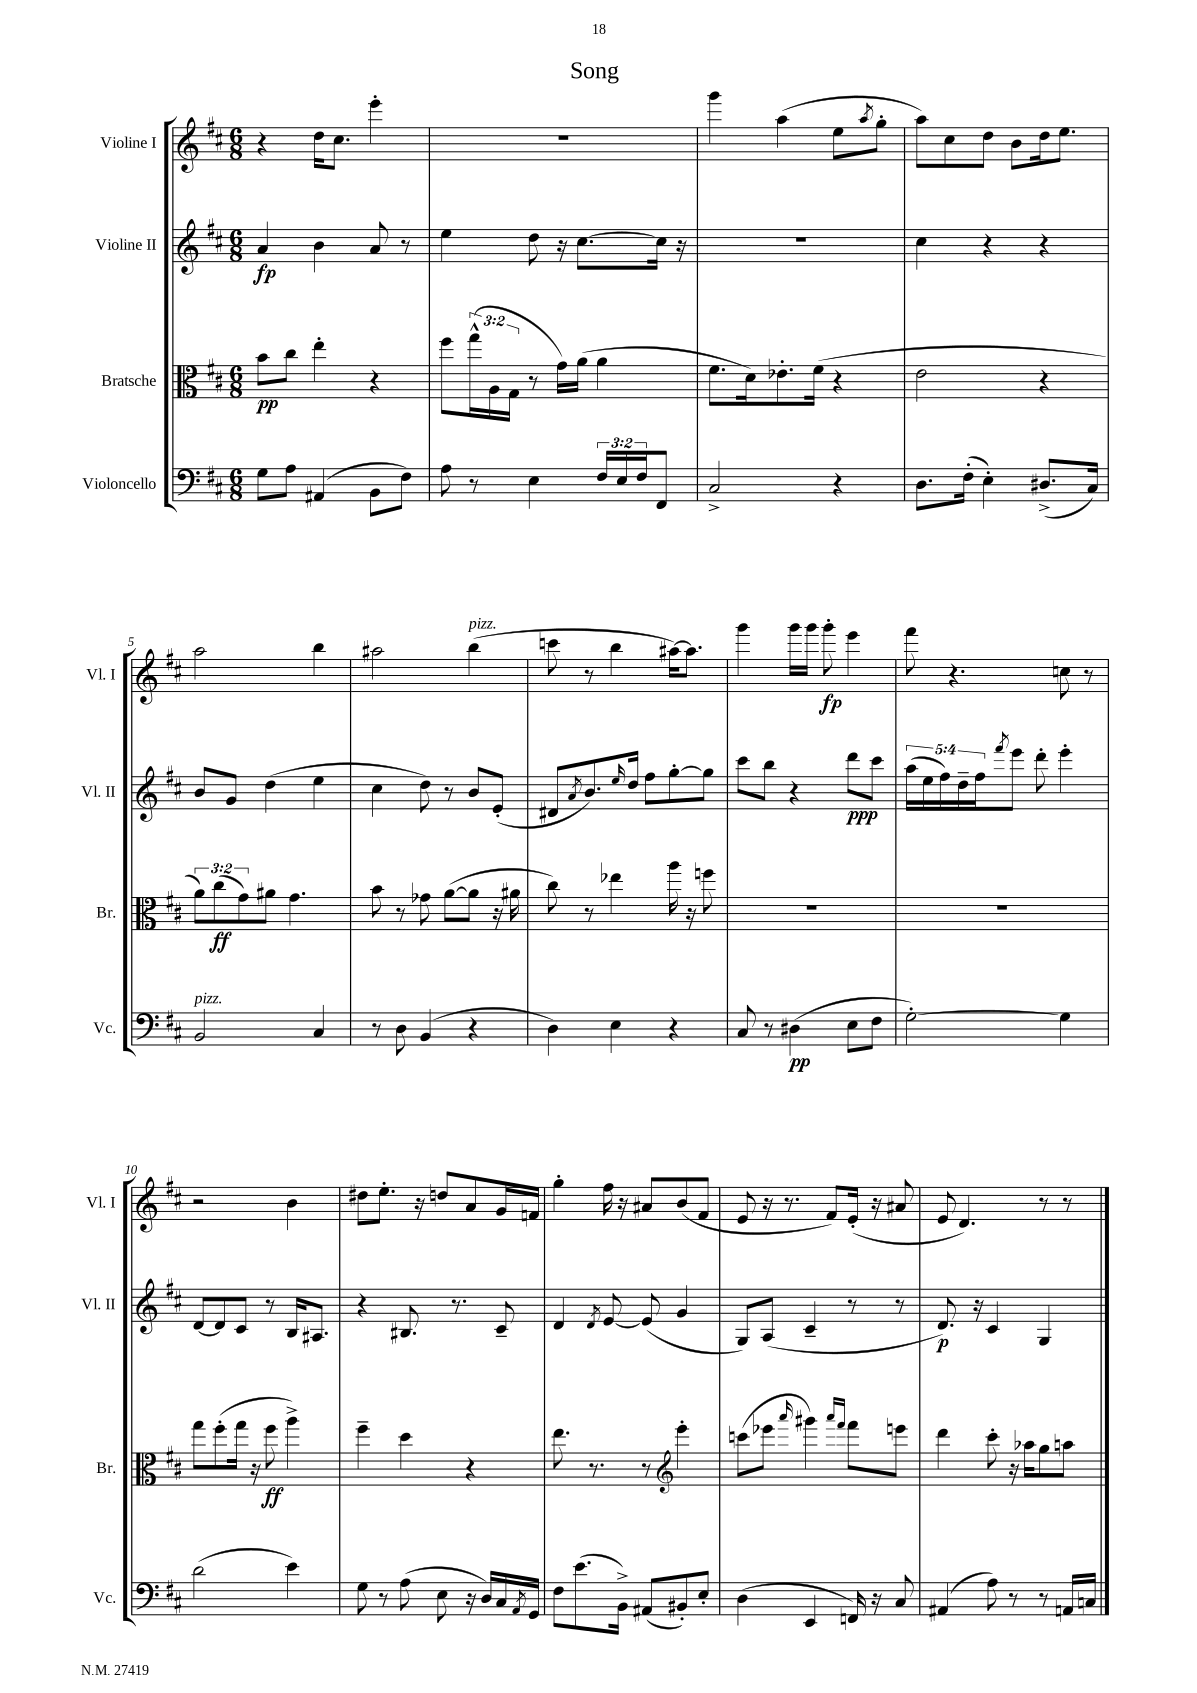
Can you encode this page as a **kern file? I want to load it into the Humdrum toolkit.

**kern	**dynam	**kern	**dynam	**kern	**dynam	**kern	**dynam
*part4	*part4	*part3	*part3	*part2	*part2	*part1	*part1
*staff4	*staff4	*staff3	*staff3	*staff2	*staff2	*staff1	*staff1
*I"Violoncello	*	*I"Bratsche	*	*I"Violine II	*	*I"Violine I	*
*I'Vc.	*	*I'Br.	*	*I'Vl. II	*	*I'Vl. I	*
*clefF4	*	*clefC3	*	*clefG2	*	*clefG2	*
*k[f#c#]	*	*k[f#c#]	*	*k[f#c#]	*	*k[f#c#]	*
*M6/8	*	*M6/8	*	*M6/8	*	*M6/8	*
=1	=1	=1	=1	=1	=1	=1	=1
8G\L	.	8b\L	pp	4a/	fp	4r	.
8A\J	.	8cc#\J	.	.	.	.	.
(4AA#X/	.	4ee'\	.	4b\	.	16dd\KL	.
.	.	.	.	.	.	8.cc#\J	.
8BB\L	.	4r	.	8a/	.	4eee'\	.
8F#\J)	.	.	.	8r	.	.	.
=2	=2	=2	=2	=2	=2	=2	=2
8A\	.	8ff#\L	.	4ee\	.	2.r	.
8r	.	(24gg^^\L	.	.	.	.	.
.	.	24A\	.	.	.	.	.
.	.	24G\JJ	.	.	.	.	.
4E\	.	8r	.	8dd\	.	.	.
.	.	16g\LL)	.	16r	.	.	.
.	.	(16a\JJ	.	[8.cc#\L	.	.	.
24F#/LL	.	4a\	.	.	.	.	.
24E/	.	.	.	.	.	.	.
24F#/J	.	.	.	.	.	.	.
8FF#/J	.	.	.	16cc#\Jk]	.	.	.
.	.	.	.	16r	.	.	.
=3	=3	=3	=3	=3	=3	=3	=3
2C#^/	.	8.f#\L	.	2.r	.	4ggg\	.
.	.	16d\k)	.	.	.	.	.
.	.	8.e-X'\	.	.	.	(4aa\	.
.	.	(16f#\Jk	.	.	.	.	.
4r	.	4r	.	.	.	8ee\L	.
.	.	.	.	.	.	8qaa/	.
.	.	.	.	.	.	8gg'\J	.
=4	=4	=4	=4	=4	=4	=4	=4
8.D\L	.	2e\	.	4cc#\	.	8aa\L)	.
.	.	.	.	.	.	8cc#\	.
(16F#'\Jk	.	.	.	.	.	.	.
4E'\)	.	.	.	4r	.	8dd\J	.
.	.	.	.	.	.	8b\L	.
(8.D#X^/L	.	4r	.	4r	.	16dd\k	.
.	.	.	.	.	.	8.ee\J	.
16C#/Jk)	.	.	.	.	.	.	.
!!LO:LB:g=z
=5	=5	=5	=5	=5	=5	=5	=5
!LO:TX:a:i:t=pizz.	!	!	!	!	!	!	!
2BB/	.	12a\L)	.	8b/L	.	2aa\	.
.	.	(12cc#\	ff	.	.	.	.
.	.	.	.	8g/J	.	.	.
.	.	12g\)	.	.	.	.	.
.	.	8a#X\J	.	(4dd\	.	.	.
.	.	4.g\	.	.	.	.	.
4C#/	.	.	.	4ee\	.	4bb\	.
=6	=6	=6	=6	=6	=6	=6	=6
8r	.	8b\	.	4cc#\	.	2aa#X\	.
8D\	.	8r	.	.	.	.	.
(4BB/	.	8g-X\	.	8dd\)	.	.	.
.	.	([8a\L	.	8r	.	.	.
!	!	!	!	!	!	!LO:TX:a:i:t=pizz.	!
4r	.	8a\J]	.	8b/L	.	(4bb\	.
.	.	16r	.	(8e'/J	.	.	.
.	.	16a#X\	.	.	.	.	.
=7	=7	=7	=7	=7	=7	=7	=7
4D\)	.	8cc#\)	.	8d#X/L	.	8cccn\	.
.	.	.	.	8qa/	.	.	.
.	.	8r	.	8.b/)	.	8r	.
4E\	.	4ee-X\	.	.	.	4bb\	.
.	.	.	.	16qqee/	.	.	.
.	.	.	.	16dd/Jk	.	.	.
.	.	.	.	8ff#\L	.	.	.
4r	.	16aa\	.	[8gg'\	.	[16aa#X\KL)	.
.	.	16r	.	.	.	8.aa#\J]	.
.	.	8ffn\	.	8gg\J]	.	.	.
=8	=8	=8	=8	=8	=8	=8	=8
8C#/	.	2.r	.	8ccc#\L	.	4ggg\	.
8r	.	.	.	8bb\J	.	.	.
(4D#X\	pp	.	.	4r	.	16ggg\LL	.
.	.	.	.	.	.	16ggg\JJ	.
.	.	.	.	.	.	8ggg'\	fp
8E\L	.	.	.	8ddd\L	ppp	4eee\	.
8F#\J	.	.	.	8ccc#\J	.	.	.
=9	=9	=9	=9	=9	=9	=9	=9
[2G'\)	.	2.r	.	(20aa\LL	.	8fff#\	.
.	.	.	.	20ee\	.	.	.
.	.	.	.	20ff#\)	.	.	.
.	.	.	.	.	.	4.r	.
.	.	.	.	20dd~\	.	.	.
.	.	.	.	20ff#\J	.	.	.
.	.	.	.	8qfff#/	.	.	.
.	.	.	.	8eee\J	.	.	.
.	.	.	.	8ddd'\	.	.	.
4G\]	.	.	.	4eee'\	.	8ccn\	.
.	.	.	.	.	.	8r	.
!!LO:LB:g=z
=10	=10	=10	=10	=10	=10	=10	=10
(2d\	.	8gg\L	.	[8d/L	.	2r	.
.	.	(8ff#'\	.	8d/]	.	.	.
.	.	16gg\Jk	.	8c#/J	.	.	.
.	.	16r	.	.	.	.	.
.	.	8ff#\	ff	8r	.	.	.
4e\)	.	4aa^\)	.	16B/KL	.	4b\	.
.	.	.	.	8.A#X/J	.	.	.
=11	=11	=11	=11	=11	=11	=11	=11
8G\	.	4ff#~\	.	4r	.	8dd#X\L	.
8r	.	.	.	.	.	8.ee'\J	.
(8A\	.	4dd\	.	8.B#X/	.	.	.
.	.	.	.	.	.	16r	.
8E\	.	.	.	.	.	8ddn/L	.
.	.	.	.	8.r	.	.	.
16r	.	4r	.	.	.	8a/	.
16D/LL)	.	.	.	.	.	.	.
16C#/	.	.	.	8c#~/	.	16g/L	.
8qAA/	.	.	.	.	.	.	.
16GG/JJ	.	.	.	.	.	16fn/JJ	.
=12	=12	=12	=12	=12	=12	=12	=12
8F#\L	.	8.ee\	.	4d/	.	4gg'\	.
(8.e\	.	.	.	.	.	.	.
.	.	8.r	.	.	.	.	.
.	.	.	.	8qd/	.	.	.
.	.	.	.	[8e/	.	16ff#\	.
16BB^\Jk)	.	.	.	.	.	16r	.
(8AA#X/L	.	8r	.	(8e/]	.	8a#X/L	.
*	*	*clefG2	*	*	*	*	*
8BB#X'/)	.	4eee'\	.	4g/	.	(8b/	.
8E'/J	.	.	.	.	.	8f#/J	.
=13	=13	=13	=13	=13	=13	=13	=13
(4D\	.	(8cccn\L	.	8G/L)	.	8e/	.
.	.	8eee-X\J	.	(8A/J	.	16r	.
.	.	.	.	.	.	8.r	.
.	.	16qqaaa/	.	.	.	.	.
4EE/	.	4ggg#X\)	.	4c#~/	.	.	.
.	.	.	.	.	.	8f#/L)	.
.	.	16qqaaa/LL	.	.	.	.	.
.	.	16qqfff#/JJ	.	.	.	.	.
16FFn/)	.	8fff#\L	.	8r	.	(16e'/Jk	.
16r	.	.	.	.	.	16r	.
8C#/	.	8eeen\J	.	8r	.	8a#X/	.
=14	=14	=14	=14	=14	=14	=14	=14
(4AA#X/	.	4ddd\	.	8.d/)	p	8e/	.
.	.	.	.	.	.	4.d/)	.
.	.	.	.	16r	.	.	.
8A\)	.	8ccc#'\	.	4c#/	.	.	.
8r	.	16r	.	.	.	.	.
.	.	16aa-X\KL	.	.	.	.	.
8r	.	8gg\	.	4G/	.	8r	.
16AAn/LL	.	8aan\J	.	.	.	8r	.
16Cn/JJ	.	.	.	.	.	.	.
==	==	==	==	==	==	==	==
*-	*-	*-	*-	*-	*-	*-	*-
